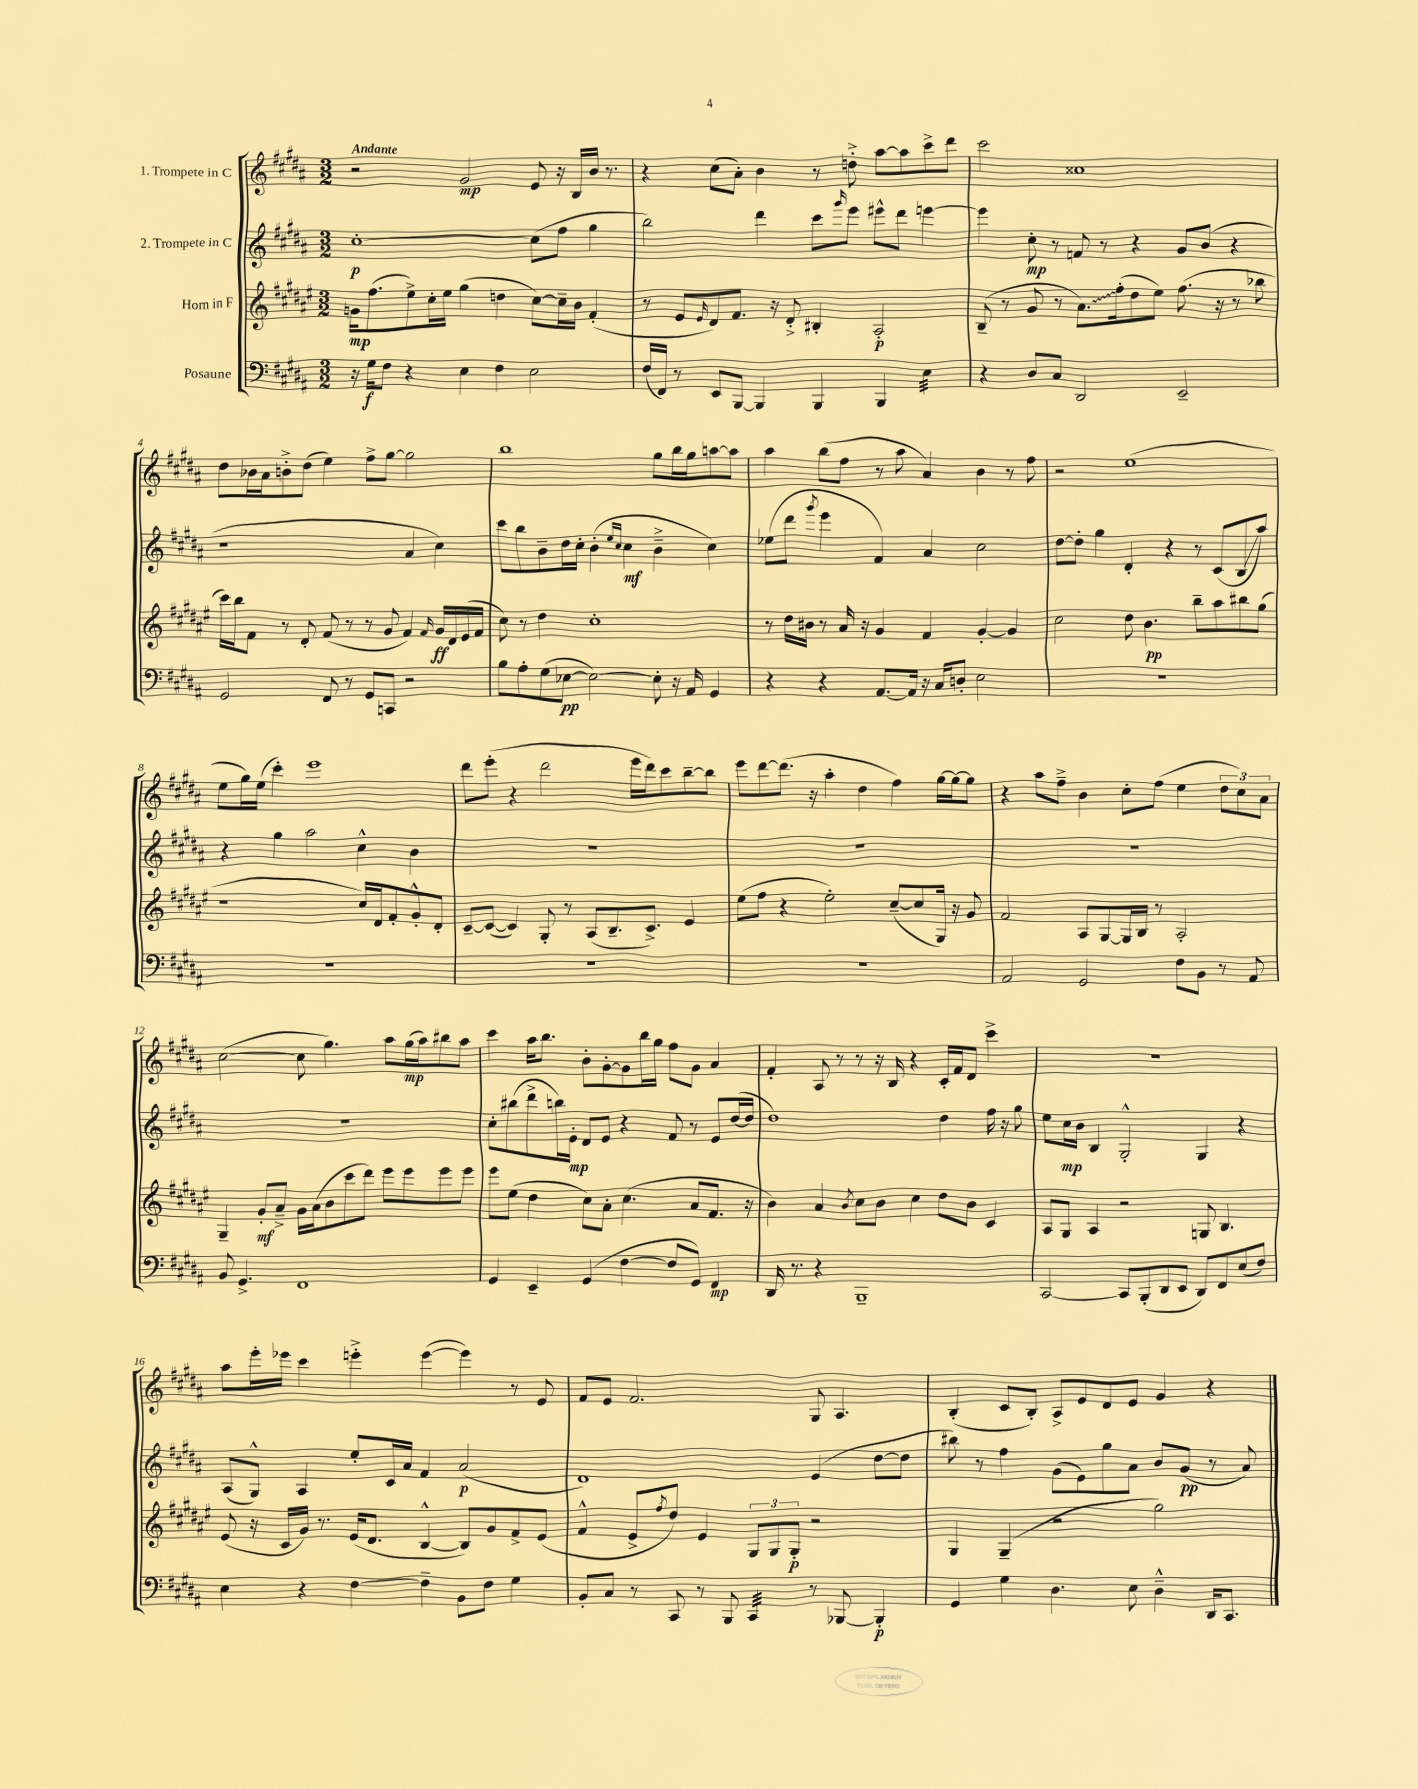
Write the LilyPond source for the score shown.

<<
\new StaffGroup <<
\new Staff = "s0" \with { instrumentName = "1. Trompete in C" } {
    \clef treble \key b \major \numericTimeSignature \time 3/2 \tempo "Andante"
    r2 gis'2\mp e'8 r16 b16 b'16 r8. |
    r4 cis''8( ais'8-.) b'4 r8 d''8-.-> ais''8~ ais''8 cis'''8-> dis'''8 |
    cis'''2 cisis''1 |
    dis''8 bes'16 ais'16 b'8-.-> dis''8( e''4) fis''8-> gis''8~ gis''2 |
    b''1 gis''8 b''16 gis''16 a''8~ a''8 |
    ais''4 b''8( fis''8 r8 ais''8 ais'4) b'4 r8 fis''8 |
    r2 e''1( |
    e''8 gis''16) e''16( cis'''4-.) e'''1 |
    dis'''8 e'''8-.( r4 dis'''2 e'''16 dis'''16) cis'''8 b''8~-- b''8 |
    e'''8 dis'''8~ dis'''8.( r16 ais''4-. dis''4 fis''4) gis''16~ gis''16~ gis''8 |
    r4 ais''8 fis''8---> b'4 cis''8-. fis''8( e''4 \tuplet 3/2 { dis''8 cis''8) ais'8 } |
    cis''2~( cis''8 gis''4.) ais''8 gis''16\mp( ais''16) bis''8 ais''8 |
    cis'''4 ais''16 b''8. b'8-. gis'8~-. gis'8 b''16 gis''16 fis''8 gis'8 ais'4 |
    fis'4-. ais8 r8 r8 r16 b16 r4 cis'16-. fis'16 dis'8 cis'''4-> |
    R1. |
    ais''8 e'''16-. ees'''16 cis'''4 e'''4-.-> e'''4~( e'''4) r8 e'8 |
    fis'8 e'8 fis'2. gis8 ais4. |
    b4-.( cis'8 b8-.) ais8-> e'8 dis'8 e'8 gis'4 r4 \bar "|." |
}
\new Staff = "s1" \with { instrumentName = "2. Trompete in C" } {
    \clef treble \key b \major \numericTimeSignature \time 3/2
    cis''1~-.\p cis''8( fis''8 gis''4 |
    b''2) dis'''4 cis'''8 \grace { gis'''16 } e'''8 eis'''8-^ dis'''8 e'''4~ |
    e'''4 cis''8-.\mp r8 f'8 r8 r4 gis'8 b'8( r4 |
    r1 ais'4 cis''4) |
    cis'''8 b''8 b'8-- dis''16 cis''16-. b'4-.( \grace { e''16 cis''16 } cis''4\mf b'4---> cis''4) |
    ees''8( dis'''8 \acciaccatura { gis'''8 } e'''4 fis'4) ais'4 cis''2 |
    dis''8~ dis''8-. gis''4 dis'4-. r4 r8 cis'8( b8\glissando ais''8) |
    r4 gis''4 ais''2 cis''4-^ b'4 |
    R1. |
    R1. |
    R1. |
    R1. |
    cis''8-. bis''8( dis'''8-> b''16) e'16-.\mp dis'8 e'8 r4 fis'8 r8 e'8 dis''16~( dis''16 |
    dis''1) dis''4 fis''16 r16 gis''8 |
    e''8 cis''16\mp b'16 b4 gis2-.-^ gis4 r4 |
    ais8( gis8-^) ais4 e''8-. cis'16 ais'16 fis'4 ais'2\p( |
    dis'1) e'4( dis''8~ dis''8 |
    bis''8) r8 fis''4 gis'8( e'8) gis''8 ais'8 b'8 gis'8\pp( r8 ais'8) \bar "|." |
}
\new Staff = "s2" \with { instrumentName = "Horn in F" } {
    \clef treble \key fis \major \numericTimeSignature \time 3/2
    g'16\mp fis''8.( eis''8->) cis''16-. eis''16 gis''4( d''4 cis''8~) cis''16-- b'16 fis'4-.( |
    r8 eis'8 \grace { eis'16 } dis'8) fis'8. r16 dis'8-.-> bis4-. ais2-.\p |
    b8--( r8 gis'8 r8 \once \override Glissando.style = #'zigzag ais'8.\glissando) fis''16-.( dis''8 eis''8) fis''8.( r16 r8 bes''8 |
    cis'''16) b''16 fis'8 r8 dis'8-. fis'8( r8 r8 gis'8 fis'4) \grace { fis'16 } gis'16\ff dis'16 eis'16( fis'16 |
    cis''8) r8 dis''4 cis''1-. |
    r8 dis''16 bis'16 r8 ais'16 r16 gis'4 fis'4 gis'4~-. gis'4 |
    cis''2 dis''8 b'4.\pp b''8-- ais''8 bis''8 gis''8( |
    r1 cis''16) dis'16 fis'8-. gis'8-.-^ dis'8-. |
    cis'8~-- cis'8~( cis'4) gis8-. r8 ais8( b8.-- cis'8.->) eis'4 |
    eis''8( fis''8 r4 eis''2-.) cis''8~--( cis''8 gis16) r16 gis'8 |
    fis'2 ais8 gis8~ gis16 b16 r8 ais2-. |
    gis4-- gis'8-.\mf ais'8---> gis'16 ais'16( b'8 cis'''8 dis'''8) eis'''8 eis'''8 eis'''8 eis'''8 |
    eis'''8 eis''8( dis''4 cis''8) ais'8-. cis''4.( ais'8 fis'8. r16 |
    b'4) ais'4 \acciaccatura { b'8 } cis''8 b'8 cis''4 dis''8 b'8 cis'4 |
    ais8 gis8 ais4 r2 g8 b4. |
    eis'8( r16 cis'16 gis'16) r8. eis'16( dis'8. b4~-^ b8) gis'8 fis'8-> eis'8( |
    fis'4-^ eis'8-> \acciaccatura { fis''8 } dis''8) eis'4 \tuplet 3/2 { gis8 gis8 gis8-.\p } r2 |
    gis4 gis4--( r2 gis''2) \bar "|." |
}
\new Staff = "s3" \with { instrumentName = "Posaune" } {
    \clef bass \key b \major \numericTimeSignature \time 3/2
    r16 gis16\f fis8 r4 e4 fis4 e2 |
    fis16( fis,16) r8 e,8 b,,8~ b,,4 b,,4 b,,4 e4:32 |
    r4 dis8 cis8 dis,2 e,2-- |
    gis,2 fis,8 r8 gis,8 c,8 r2 |
    b8 ais8-. gis8( ees8~\pp ees2~) ees8-. r16 ais,16 gis,4 |
    r4 r4 ais,8.~ ais,16 r16 cis16 d8-. e2 |
    R1. |
    R1. |
    R1. |
    R1. |
    ais,2 gis,2 fis8 b,8 r8 ais,8 |
    b,8 gis,4.-> fis,1 |
    gis,4 e,4-- gis,4( fis4~ fis8 gis,8) fis,4\mp |
    dis,16 r8. r4 b,,1-- |
    cis,2~ cis,8 b,,8-.( dis,8 e,8 dis,8) fis,8 e8( fis8) |
    e4 r4 fis4~ fis4-- b,8 fis8 gis4 |
    b,8-. cis8 r8 cis,8 r8 b,,8 cis,4:32 r8 bes,,8~ bes,,4-.\p |
    gis,4 gis4 dis4. e8 dis4---^ dis,16 cis,8. \bar "|." |
}
>>
>>
